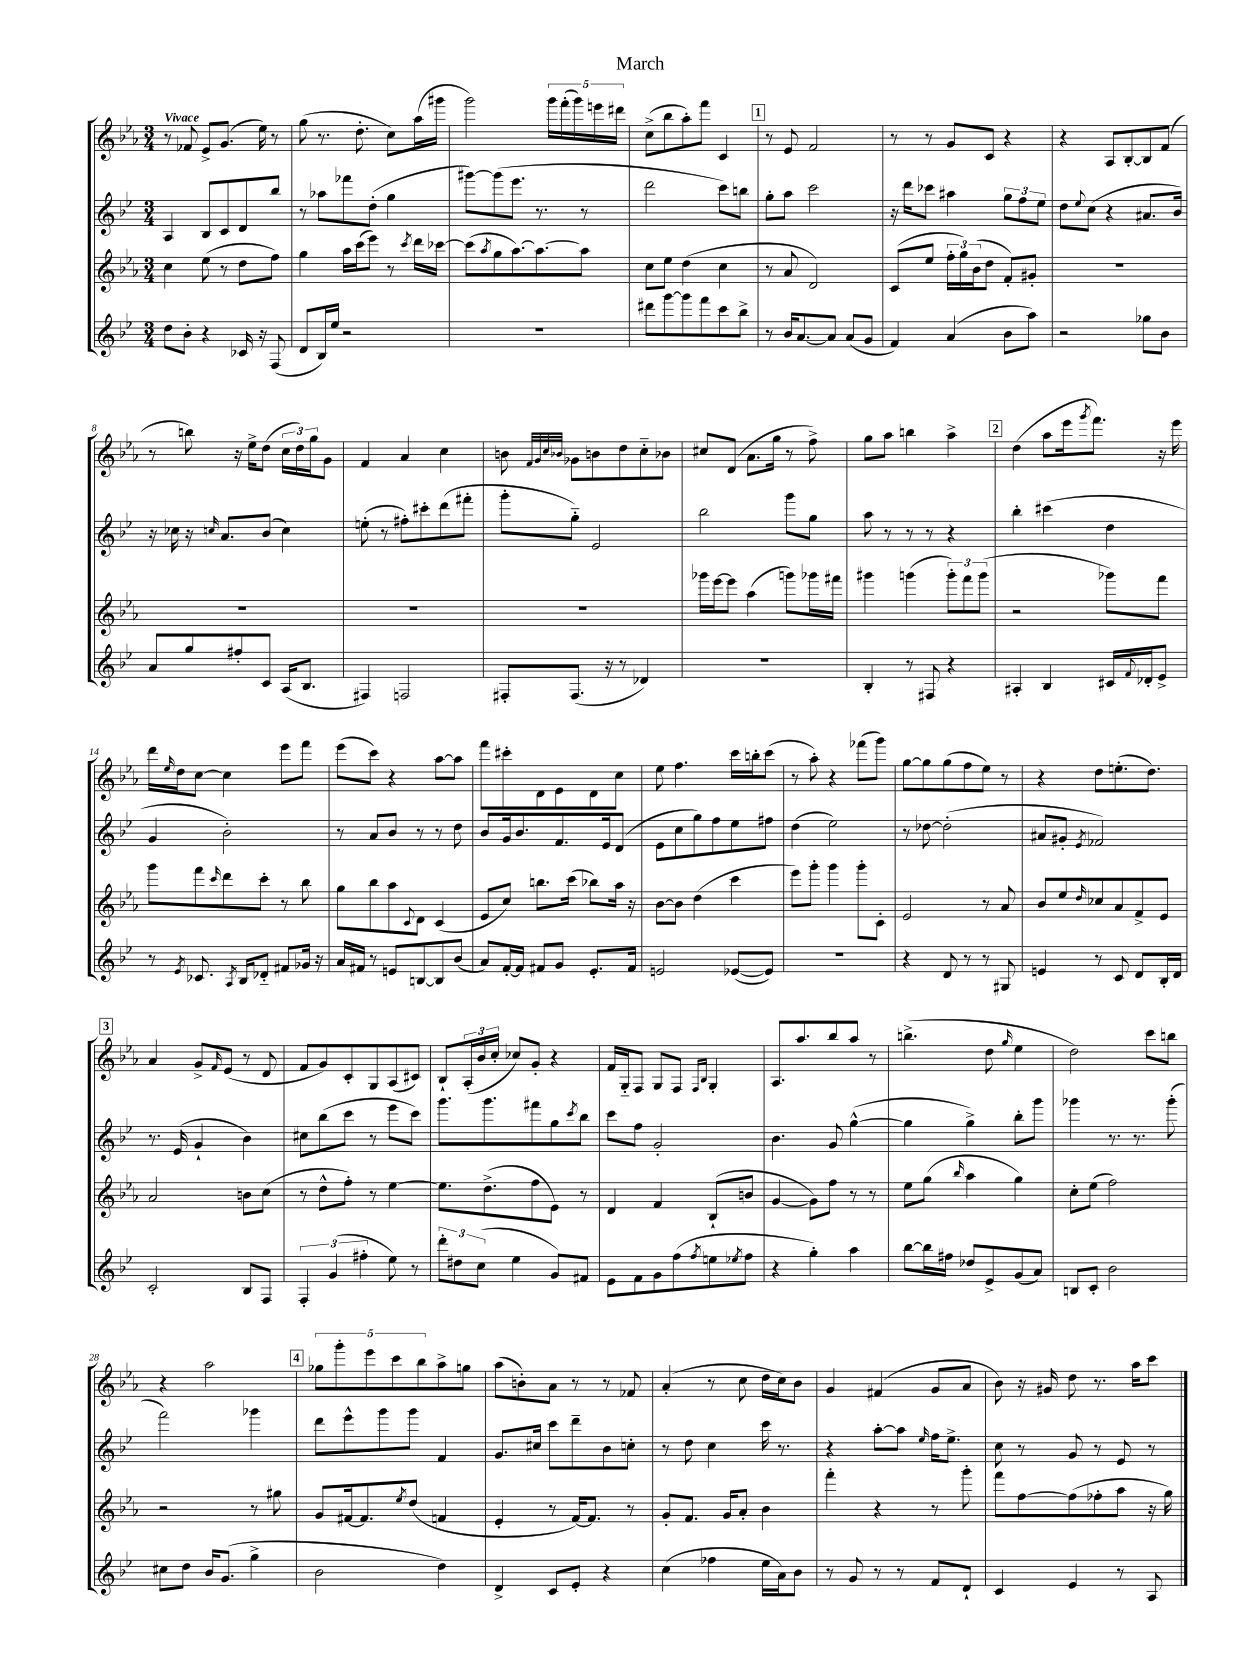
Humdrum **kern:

**kern	**kern	**kern	**kern
*part4	*part3	*part2	*part1
*staff4	*staff3	*staff2	*staff1
*clefG2	*clefG2	*clefG2	*clefG2
*k[b-e-]	*k[b-e-a-]	*k[b-e-]	*k[b-e-a-]
*M3/4	*M3/4	*M3/4	*M3/4
=1	=1	=1	=1
!	!	!	!LO:TX:a:B:t=Vivace
8dd\L	4cc\	4A/	8r
8b-'\J	.	.	8f-X/
4r	(8ee-\	8B-/L	8e-^/L
.	8r	8c/	(8.g/J
16c-X/	8dd\L	8d/	.
16r	.	.	16ee-\)
(8F/	8ff\J)	8bb-/J	8r
=2	=2	=2	=2
8d/L	4gg\	8r	(8gg\
16B-/L)	.	8aa-X\L	8.r
16ee-/JJ	.	.	.
2r	16aa-\LL	8fff-X\	.
.	(16ccc\J	.	8.dd'\
.	8eee-\J)	(8dd'\J	.
.	8r	4gg\	8cc\L)
.	8qccc/	.	.
.	16ddd\LL	.	(16aa-\L
.	[16ccc-X\JJ	.	16ggg#X\JJ
=3	=3	=3	=3
2.r	(8ccc-\L]	[8ggg#X\L)	2ggg\)
.	8qaa-/	.	.
.	8gg\	(8ggg#\]	.
.	[8.aa-\)	8.eee-\J	.
.	8.aa-\_	8.r	.
.	.	.	20ggg\LL
.	.	.	(20fff'\
.	.	.	20ggg\)
.	8aa-\J]	8r	.
.	.	.	20eeen\
.	.	.	20ddd#X\JJ
=4	=4	=4	=4
8ddd#X\L	8cc\L	2ddd\	(8cc^\L
[8ggg\	8ee-\J	.	8bb-\
8ggg\]	(4dd\	.	8aa-'\)
8fff\	.	.	8fff\J
8ccc\	4cc\	8ccc\L)	4c/
8bb-^\J	.	8bbn\J	.
!!LO:REH:place=s1:t=1
=5	=5	=5	=5
8r	8r	8gg'\L	8r
16b-/KL	8a-/	8aa\J	8e-/
[8.a/	.	.	.
.	2d/)	2ccc\	2f/
8a/J]	.	.	.
(8a/L	.	.	.
8g/J	.	.	.
=6	=6	=6	=6
4f/)	(8c/L	16r	8r
.	.	16ddd\KL	.
.	8ee-/J	8ccc-X\J	8r
(4a/	24ff'\LL	4aa#X\	8g/L
.	24gg\)	.	.
.	(24b-\J	.	.
.	8dd\J	.	8c/J
8b-\L	8f'/L)	12gg\L	4r
.	.	12ff\	.
8aa\J)	8g#X'/J	.	.
.	.	12ee-\J	.
=7	=7	=7	=7
2r	2.r	8dd\L	4r
.	.	8qqee-/	.
.	.	(8cc\J	.
.	.	4r	8A-/L
.	.	.	[8B-'/
8gg-X\L	.	8.a#X/L	8B-/]
8b-\J	.	.	(8f/J
.	.	16b-/Jk)	.
!!LO:LB:g=z
=8	=8	=8	=8
8a/L	2.r	16r	8r
.	.	16cc-X\	.
8gg/	.	16r	8bbn\)
.	.	16qqccn/	.
.	.	8.a/L	.
8ff#X'/	.	.	16r
.	.	.	16ee-^\KL
8c/J	.	(8b-/J	(8dd\J
(16A/KL	.	4cc\)	24cc\LL
.	.	.	24dd\)
8.B-/J	.	.	.
.	.	.	24gg\J
.	.	.	8g\J
=9	=9	=9	=9
4F#X/)	2.r	(8een'\	4f/
.	.	8r	.
2Fn/	.	8ff#X'\L)	4a-/
.	.	8ccc#X'\	.
.	.	(8ddd\	4cc\
.	.	8fff#X'\J	.
=10	=10	=10	=10
8F#X'/L	2.r	8ggg'\L	8bn\
.	.	.	32qqf/LLL
.	.	.	32qqg/
.	.	.	32qqcc/
.	.	.	32qqb-X/JJJ
(8.F#/J	.	8gg\J)	8g-X\L
.	.	2e-/	8bn\
16r	.	.	.
8r	.	.	8dd\
4d-X/)	.	.	8cc\
.	.	.	8b-X\J
=11	=11	=11	=11
2.r	16ggg-X\LL	2bb-\	8cc#X/L
.	[16eee-\J	.	.
.	8eee-\J]	.	(8d/J
.	(4aa-\	.	8.a-\L
.	.	.	16gg\Jk
.	8gggn\L)	8ggg\L	8r
.	16ggg-X\L	8gg\J	8ff^\)
.	16fff#X\JJ	.	.
=12	=12	=12	=12
4B-'/	4ggg#X\	8aa\	8gg\L
.	.	8r	8aa-\J
8r	(4gggn\	8r	4bbn\
8F#X/	.	8r	.
4r	12ggg'\L)	4r	4aa-^\
.	12fff\	.	.
.	(12ggg\J	.	.
!!LO:REH:place=s1:t=2
=13	=13	=13	=13
4A#X'/	2r	4bb-'\	(4dd\
4B-/	.	(4ccc#X\	8aa-\L
.	.	.	16eee-\k
.	.	.	8qggg/
.	.	.	8.fff\J)
16c#X/LL	8ggg-X\L)	4dd\	.
8qqf/	.	.	.
16d-X'/J	.	.	.
8e-^/J	8fff\J	.	16r
.	.	.	16eee-\
!!LO:LB:g=z
=14	=14	=14	=14
8r	8ggg\L	4g/	16ddd\LL
.	.	.	16qqee-/
.	.	.	16dd\J
8qe-/	.	.	.
8.c-X/	8fff\	.	[8cc\J
.	16qqccc/	.	.
.	8ddd\	2b-'\)	4cc\]
8qA/	.	.	.
16B-/KL	.	.	.
8d-X/J	8ccc'\J	.	.
8f#X/L	8r	.	8eee-\L
16g-X/Jk	8bb-\	.	8fff\J
16r	.	.	.
=15	=15	=15	=15
16a/LL	8gg\L	8r	(8eee-\L
16f#X/JJ	.	.	.
8r	8bb-\	8a/L	8ccc\J)
8en/L	8aa-\	8b-/J	4r
.	8qqc/	.	.
[8Bn/	8d\J	8r	.
8B/]	(4c/	8r	[8aa-\L
(8b-/J	.	8dd\	8aa-\J]
=16	=16	=16	=16
8a/L)	8e-/L	8b-/L	8fff\L
[16f'/L	8cc/J)	16g/k	8ccc#X'\
16f/JJ]	.	8.b-/	.
8f#X/L	8.bbn\L	.	8d\
8g/J	.	8.f/	8e-\
.	(16ccc\Jk	.	.
8.e-'/L	8bb-X\L)	.	8d\
.	.	16e-/k	.
.	16aa-\Jk	(8d/J	8cc\J
16f#/Jk	16r	.	.
=17	=17	=17	=17
2en/	[8b-\L	8e-\L	8ee-\
.	8b-\J]	8cc\	4.ff\
.	(4dd\	8gg\)	.
.	.	8ff\	.
([8e-X/L	4ccc\	8ee-\	16ccc\LL
.	.	.	16bbn'\J
8e-/J])	.	8ff#X\J	(8ccc\J
=18	=18	=18	=18
2.r	8eee-\L)	(4dd\	8r
.	8ggg'\J	.	8aa-'\)
.	4ggg\	2ee-\)	4r
.	8ggg'\L	.	(8fff-X\L
.	8c'\J	.	8ggg\J)
=19	=19	=19	=19
4r	2e-/	8r	[8gg\L
.	.	[8dd-X\	8gg\]
8d/	.	(2dd-'\]	(8gg\
8r	.	.	8ff\
8r	8r	.	8ee-\J)
8G#X/	8a-/	.	8r
=20	=20	=20	=20
4en/	8b-/L	8a#X/L	4r
.	8ee-/	8g#X'/J	.
.	16qqdd/	8qe-/	.
8r	8cc-X/	2f-X/)	8dd\L
8c/	8a-/	.	(8.een'\
8d/L	8f^/	.	.
.	.	.	8.dd\J)
16B-'/L	8e-/J	.	.
16d/JJ	.	.	.
!!LO:LB:g=z
!!LO:REH:place=s1:t=3
=21	=21	=21	=21
2c'/	2a-/	8.r	4a-/
.	.	(16e-/	.
.	.	4g`/	8g^/L
.	.	.	16qqf/
.	.	.	(8e-/J
8B-/L	8bn\L	4b-\)	8r
8F/J	(8cc\J	.	8d/
=22	=22	=22	=22
6F'/	8r	8cc#X\L	8f/L
.	8dd^^\L	(8bb-\	8g/)
(6g/	.	.	.
.	8ff'\J)	8ccc\J	8c'/
6ff#X'\	.	.	.
.	8r	8r	8G/
8ee-\)	[4ee-\	8eee-\L	(8A-/
8r	.	8ccc\J)	8c#X/J)
=23	=23	=23	=23
12ddd'\L	8.ee-\L]	8.ggg\L	8B-`/L
12dd#X\	.	.	.
.	.	.	(24A-'/L
(12cc\J	.	.	24b-/
.	(8.dd^\	8.ggg\	.
.	.	.	24cc'/JJ
4ee-\	.	.	8cc-X/L)
.	8ff\	8fff#X\	8g'/J
8g/L)	8e-\J)	8gg\	4r
.	.	8qccc/	.
8f#X/J	8r	8bb-\J	.
=24	=24	=24	=24
8e-\L	4d/	8ccc\L	16f/LL
.	.	.	16G/J
8f\	.	8ff\J	8F/J
8g\	4f/	2g'/	8G/L
(8ff\	.	.	8F/J
.	.	.	16qqF/LL
8qff/	.	.	16qqB-/JJ
8een\	(8B-`/L	.	4G'/
8qee-X/	.	.	.
8ff\J	8bn/J	.	.
=25	=25	=25	=25
4r	[4g/	4.b-\	8.A-/L
.	.	.	8.aa-/
4gg'\)	8g\L])	.	.
.	8ff\J	8g/	8bb-/
4aa\	8r	([4gg^^\	8aa-/J
.	8r	.	8r
=26	=26	=26	=26
[8bb-\L	8ee-\L	4gg\]	(4.bbn^\
16bb-\L]	(8gg\J	.	.
16ff#X\JJ	.	.	.
.	16qqbb-/	.	.
8dd-X/L	4aa-\	4gg^\)	.
8e-^/	.	.	8dd\
.	.	.	16qqgg/
(8g/	4gg\)	8bb-'\L	4ee-\
8a/J)	.	8ggg\J	.
=27	=27	=27	=27
8Bn/L	8cc'\L	4ggg-X\	2dd\)
8c'/J	(8ee-\J	.	.
2b-\	2ff\)	8.r	.
.	.	8.r	.
.	.	.	8ccc\L
.	.	(8ggg-'\	8bbn\J
!!LO:LB:g=z
=28	=28	=28	=28
8cc#X\L	2r	2fff\)	4r
8dd\J	.	.	.
16b-/KL	.	.	2aa-\
(8.g/J	.	.	.
4gg^\	8r	4ggg-X\	.
.	8gg#X\	.	.
!!LO:REH:place=s1:t=4
=29	=29	=29	=29
2b-\	8g/L	8ddd\L	10gg-X\L
.	.	.	10ggg'\
.	[16f#X/k	8eee-^^\	.
.	8.f#/]	.	.
.	.	.	10eee-\
.	.	8ggg\	.
.	.	.	10ccc\
.	8qee-/	.	.
.	(8dd/J	8ggg\J	.
.	.	.	10bb-\
4dd\)	4fn/	4f/	8aa-^\
.	.	.	8ggn\J
=30	=30	=30	=30
4d^/	4e-'/	8.g/L	(8aa-\L
.	.	.	8bn'\)
.	.	16cc#X/Jk	.
8c/L	8r	8ccc\L	8a-\J
8e-'/J	[16f/KL)	8ddd~\	8r
.	8.f/J]	.	.
4r	.	8b-\	8r
.	8r	8ccn'\J	8f-X/
=31	=31	=31	=31
(4cc\	8g'/L	8r	(4a-'/
.	8.f/J	8dd\	.
4ff-X\	.	4cc\	8r
.	16g/KL	.	.
.	8a-'/J	.	8cc\
16ee-\LL	4b-\	16ccc\	16dd\LL
16a\J)	.	8.r	16cc\J)
8b-\J	.	.	8b-\J
=32	=32	=32	=32
8r	4fff'\	4r	4g/
8g/	.	.	.
8r	4r	[8aa'\L	(4f#X/
8r	.	8aa\J]	.
.	.	16qqee-/	.
8f/L	8r	16ff\KL	8g/L
.	.	8.ee-^\J	.
8d`/J	8ggg'\	.	8a-/J
=33	=33	=33	=33
4c/	8fff\L	8cc\	8b-\)
.	[8ff\	8r	16r
.	.	.	16g#X/
4e-/	(8ff\]	8g/	8dd\
.	8ff-X'\	8r	8.r
8r	8aa-\J	8e-/	.
.	.	.	16aa-\KL
8A/	16r	8r	8ccc\J
.	16gg\)	.	.
==	==	==	==
*-	*-	*-	*-
